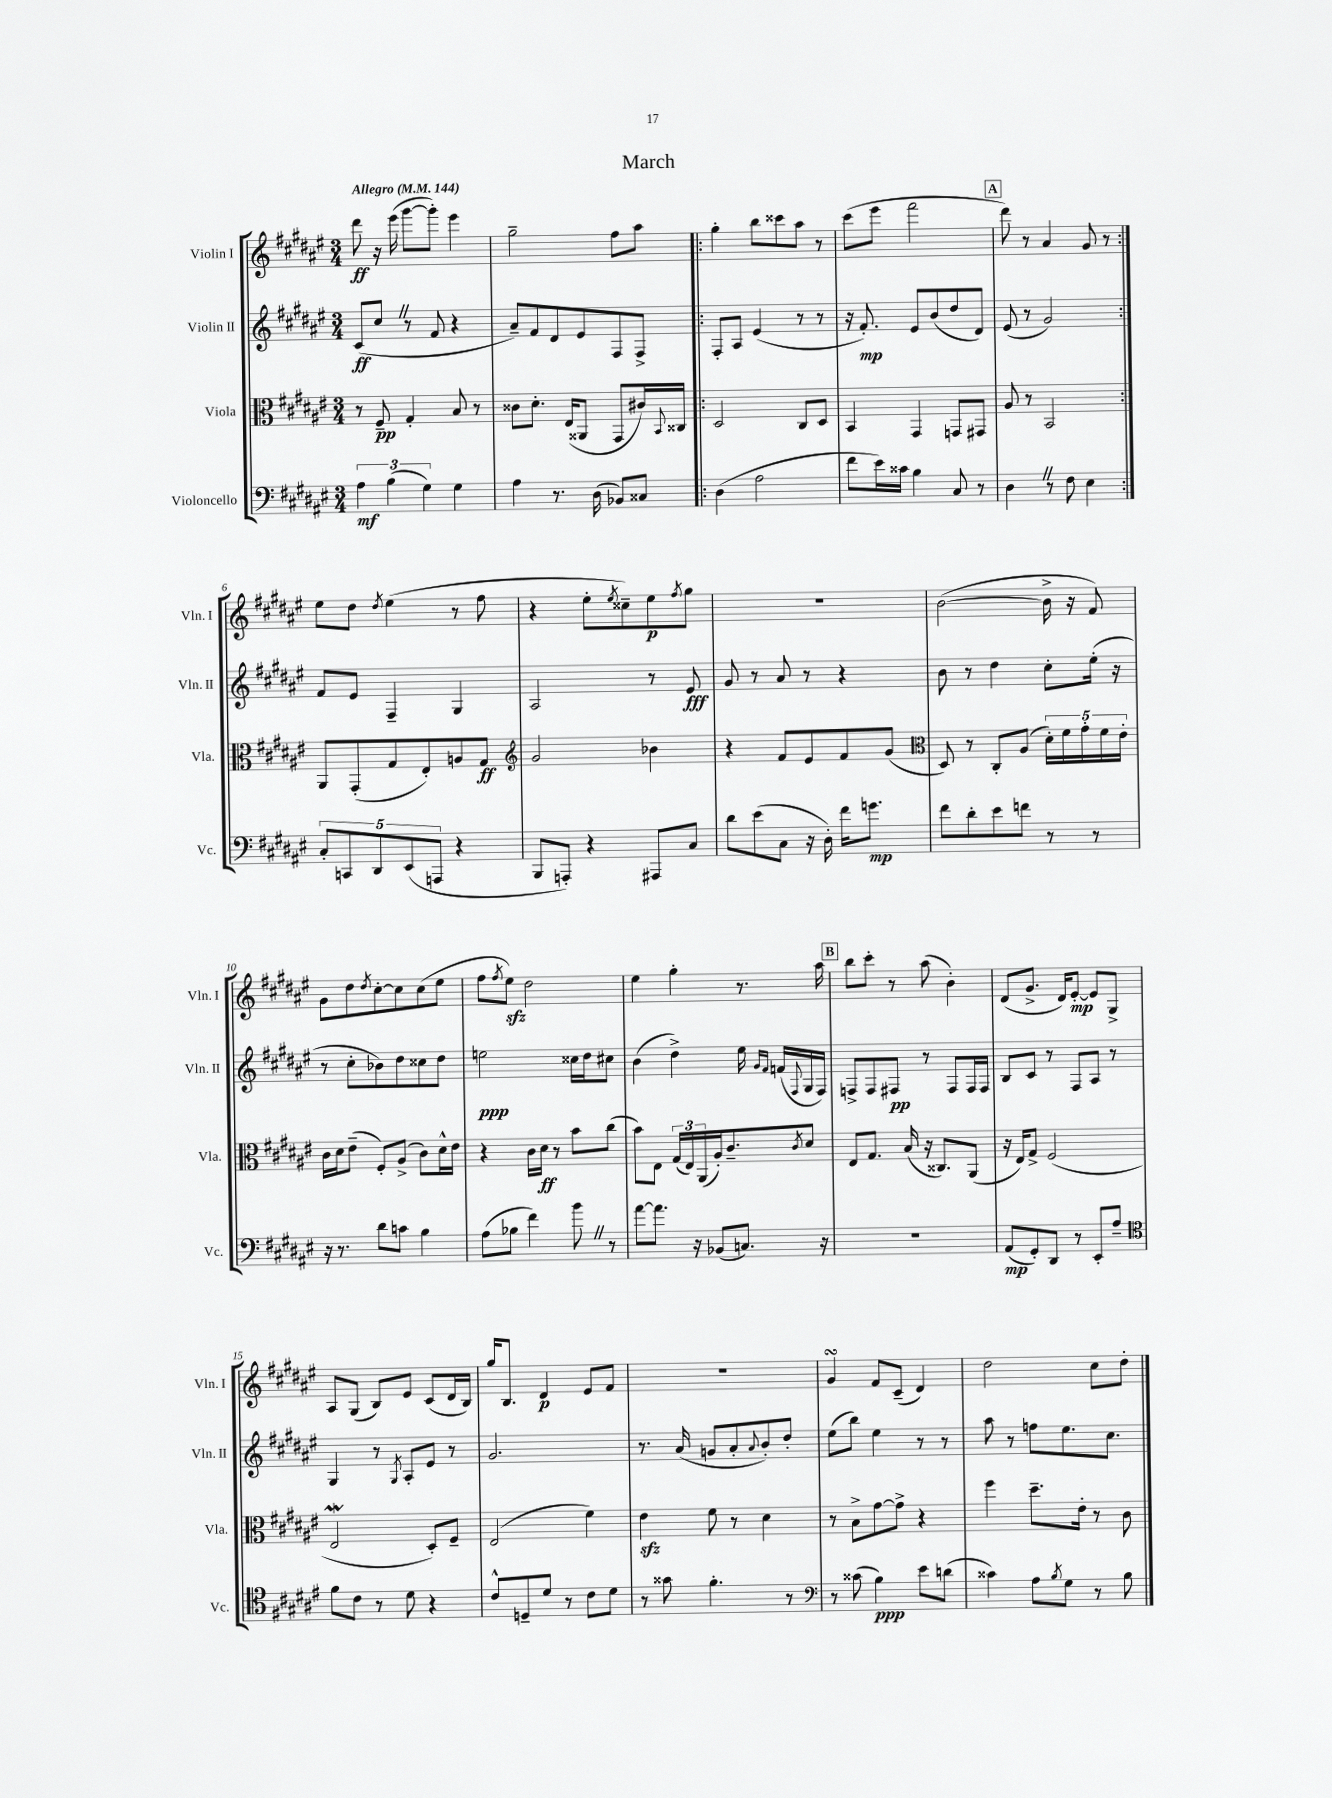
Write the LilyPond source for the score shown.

\header { title = "March" }
<<
\new StaffGroup <<
\new Staff = "s0" \with { instrumentName = "Violin I" shortInstrumentName = "Vln. I" } {
    \clef treble \key fis \major \numericTimeSignature \time 3/4 \tempo "Allegro" 4 = 144
    dis'''8\ff r16 eis'''16( gis'''8~ gis'''8-.) eis'''4 |
    gis''2-- fis''8 ais''8 |
    \repeat volta 2 { gis''4-. b''8 cisis'''8 ais''8 r8 |
    cis'''8( eis'''8 fis'''2 |
    \mark \markup { \box "A" } dis'''8) r8 ais'4 gis'8 r8 | }
    eis''8 dis''8 \acciaccatura { dis''8 } eis''4( r8 fis''8 |
    r4 eis''8-. \acciaccatura { eis''8 } cisis''8--) eis''8\p \acciaccatura { fis''8 } gis''8 |
    R2. |
    b'2~( b'16-> r16 fis'8) |
    gis'8 dis''8 \acciaccatura { dis''8 } cis''8~-. cis''8 cis''8( eis''8 |
    fis''8 \acciaccatura { fis''8 } eis''8\sfz) dis''2 |
    eis''4 gis''4-. r8. ais''16 |
    \mark \markup { \box "B" } b''8 cis'''8-. r8 ais''8( b'4-.) |
    dis'8( gis'8.-> dis'16) eis'8~-.\mp eis'8 gis8-> |
    ais8 gis8( b8) eis'8 cis'8( dis'16 b16) |
    gis''16 b8. dis'4\p eis'8 fis'8 |
    R2. |
    gis'4\turn fis'8 cis'8--( dis'4) |
    dis''2 cis''8 dis''8-. \bar "|." |
}
\new Staff = "s1" \with { instrumentName = "Violin II" shortInstrumentName = "Vln. II" } {
    \clef treble \key fis \major \numericTimeSignature \time 3/4
    cis'8\ff( cis''8 \once \override BreathingSign.text = \markup { \musicglyph "scripts.caesura.straight" } \breathe r8 fis'8 r4 |
    ais'8--) fis'8 dis'8 eis'8 fis8 fis8-> |
    \repeat volta 2 { fis8-. ais8 eis'4( r8 r8 |
    r16 fis'8.-.\mp) eis'8 b'8( dis''8 dis'8) |
    \mark \markup { \box "A" } eis'8( r8 gis'2) | }
    fis'8 eis'8 fis4-- gis4 |
    ais2 r8 eis'8\fff |
    gis'8 r8 ais'8 r8 r4 |
    b'8 r8 dis''4 cis''8-. eis''16-.( r16 |
    r8 cis''8-. bes'8) dis''8 cisis''8 dis''8 |
    e''2\ppp cisis''16 dis''16 cis''8 |
    b'4( dis''4->) eis''16 \grace { gis'16 fis'16 } f'16( \appoggiatura { fis8 } gis16 fis16) |
    \mark \markup { \box "B" } f8-> f8 fis8\pp r8 fis8 fis16 fis16 |
    b8 cis'8 r8 fis8 ais8 r8 |
    gis4 r8 \acciaccatura { gis8 } ais8-. eis'8 r8 |
    gis'2. |
    r8. ais'16( g'8 ais'8-. \appoggiatura { ais'8 } b'8-.) dis''8-. |
    eis''8( b''8) eis''4 r8 r8 |
    ais''8 r8 f''8 eis''8. cis''8. \bar "|." |
}
\new Staff = "s2" \with { instrumentName = "Viola" shortInstrumentName = "Vla." } {
    \clef alto \key fis \major \numericTimeSignature \time 3/4
    r8 fis8--\pp gis4-. b8 r8 |
    cisis'8 dis'8.-. eis16( aisis,8 gis,8 cis'16) \appoggiatura { b,8 } cisis16 |
    \repeat volta 2 { dis2 cis8 dis8 |
    b,4 gis,4 g,8 gis,8 |
    \mark \markup { \box "A" } ais8 r8 b,2 | }
    ais,8 gis,8-.( gis8 eis8-.) a8 gis8\ff |
    \clef treble gis'2 bes'4 |
    r4 fis'8 eis'8 fis'8 gis'8( |
    \clef alto dis8) r8 cis8-. ais8( \tuplet 5/4 { dis'16-.) fis'16 gis'16-. fis'16 eis'16-. } |
    cis'16 dis'16 eis'8--( fis8-.) ais8->( cis'8) dis'16-^ eis'16 |
    r4 cis'16 dis'16\ff r8 b'8 cis''8( |
    b'8) eis8 \tuplet 3/2 { gis16( eis16) ais,16( } ais16-.) cis'8.-- \acciaccatura { cis'8 } dis'8 |
    \mark \markup { \box "B" } eis8 gis8. b16( r16 cisis8.) ais,8( |
    r16 eis16) gis8-> fis2( |
    eis2\mordent dis8-.) fis8-- |
    eis2( fis'4) |
    eis'4\sfz fis'8 r8 dis'4 |
    r8 b8-> gis'8~ gis'8-> r4 |
    fis''4 dis''8.-- eis'16-. r8 cis'8 \bar "|." |
}
\new Staff = "s3" \with { instrumentName = "Violoncello" shortInstrumentName = "Vc." } {
    \clef bass \key fis \major \numericTimeSignature \time 3/4
    \tuplet 3/2 { ais4\mf b4( gis4) } gis4 |
    ais4 r8. dis16( bes,8) cisis8 |
    \repeat volta 2 { dis4( ais2 |
    fis'8 eis'16) cisis'16 b4 cis8 r8 |
    \mark \markup { \box "A" } dis4 \once \override BreathingSign.text = \markup { \musicglyph "scripts.caesura.straight" } \breathe r8 fis8 eis4 | }
    \tuplet 5/4 { cis8-. c,8 dis,8 eis,8( a,,8 } r4 |
    b,,8 a,,8-.) r4 ais,,8 cis8 |
    dis'8 eis'8( cis8 r16 dis16-.) fis'16 g'8.\mp |
    fis'8 dis'8-. eis'8 f'8 r8 r8 |
    r16 r8. dis'8 c'8 b4 |
    ais8( bes8 fis'4) b'8 \once \override BreathingSign.text = \markup { \musicglyph "scripts.caesura.straight" } \breathe r8 |
    ais'8~ ais'8. r16 bes,8( c8.) r16 |
    \mark \markup { \box "B" } R2. |
    ais,8\mp( gis,8-.) dis,8 r8 eis,8-. ais8-- |
    \clef tenor fis'8 cis'8 r8 dis'8 r4 |
    cis'8-^ d8-- dis'8 r8 cis'8 dis'8 |
    r8 gisis'8 fis'4.-. r8 |
    \clef bass r8 cisis'8( b4\ppp) eis'8 d'8( |
    cisis'4) ais8 \acciaccatura { b8 } gis8 r8 b8 \bar "|." |
}
>>
>>
